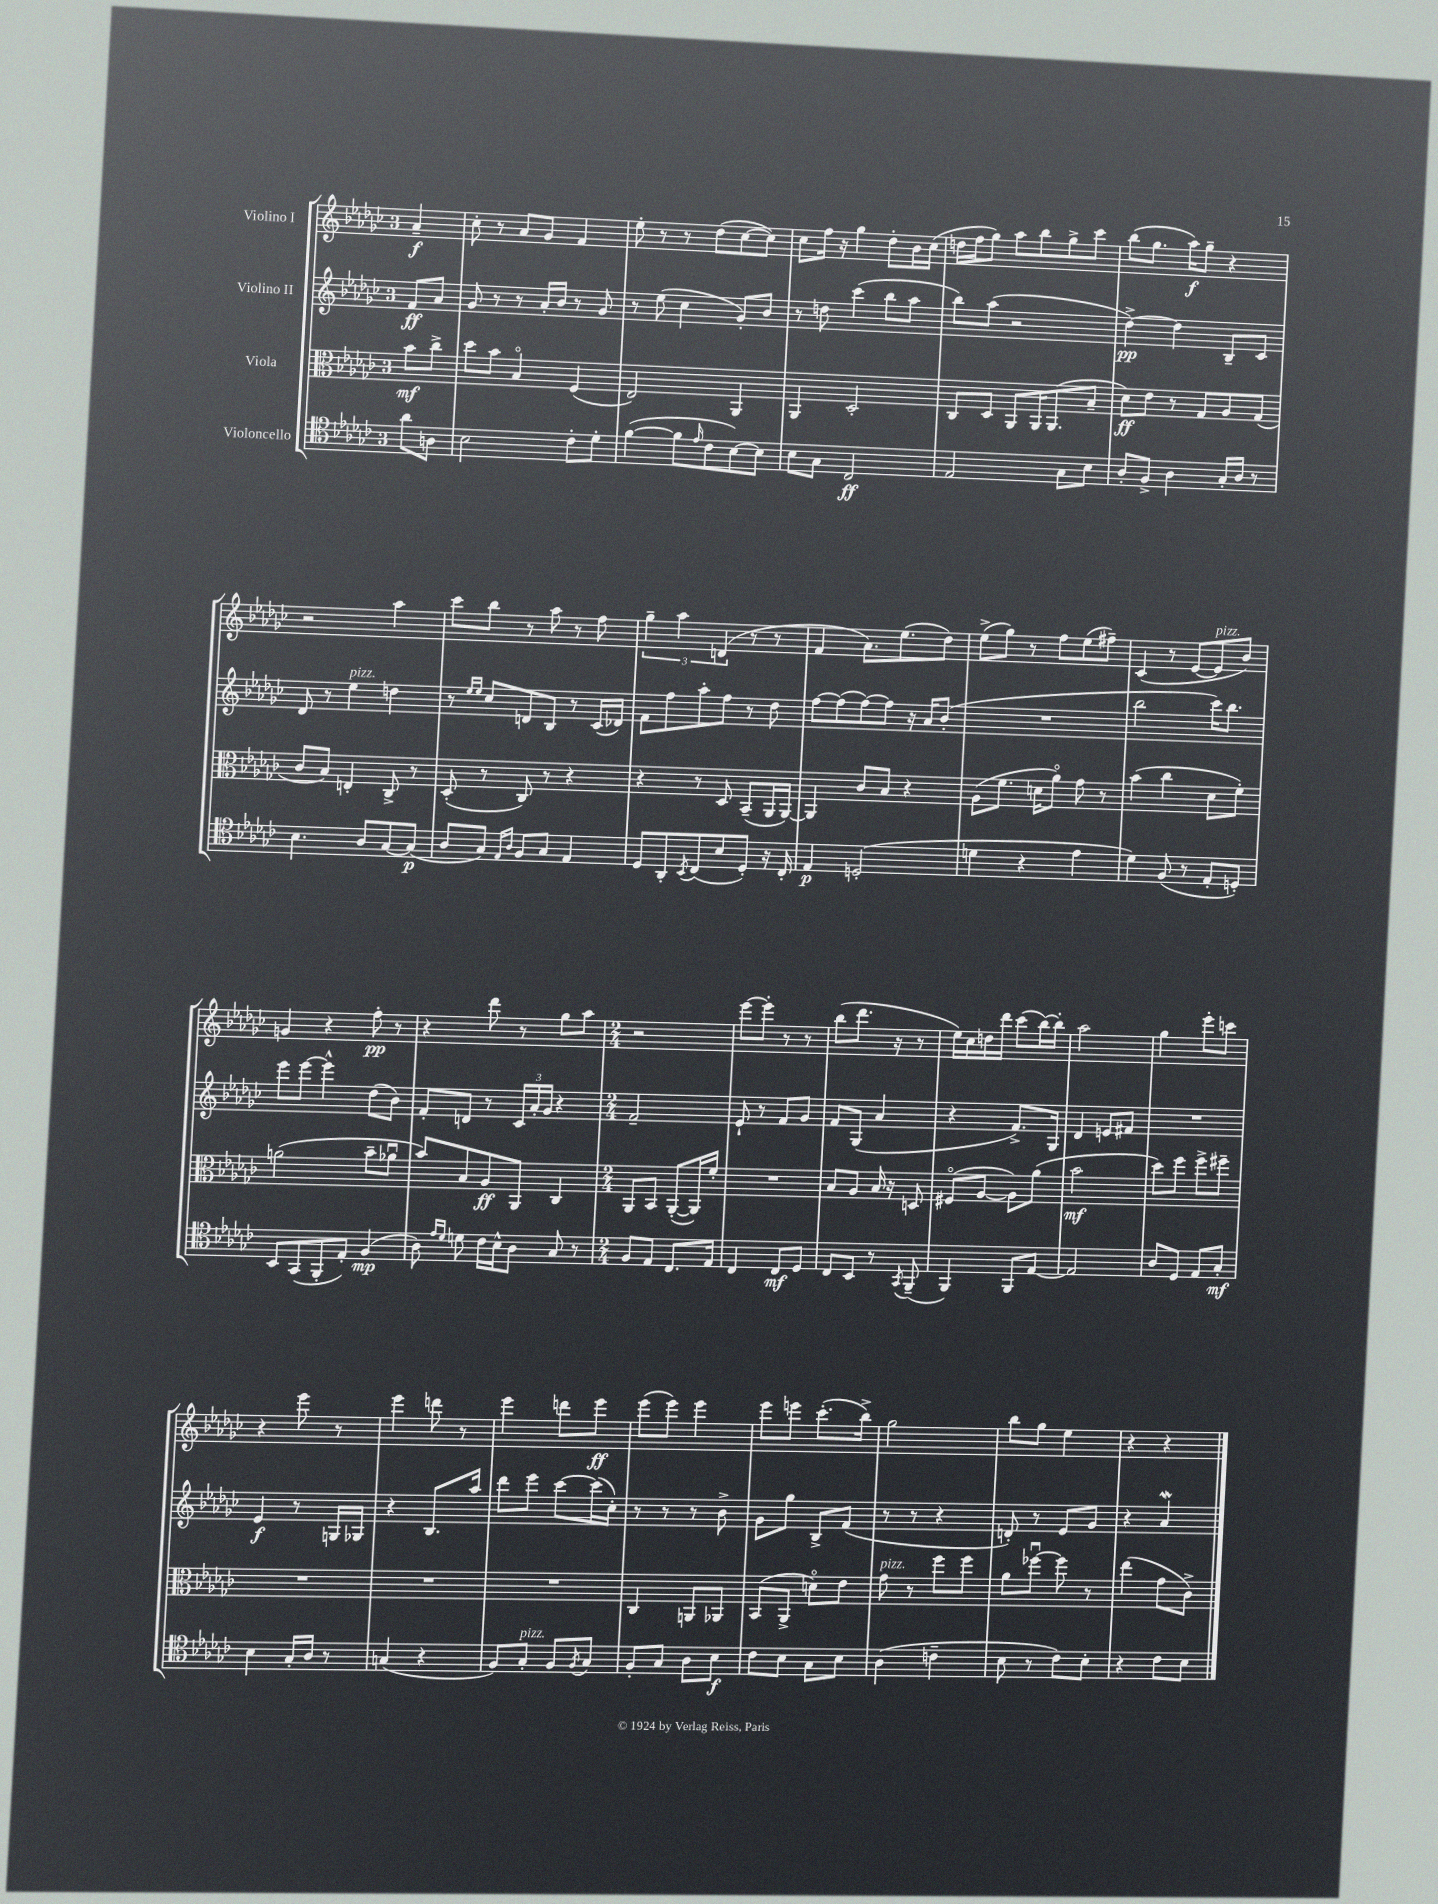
<<
\new StaffGroup <<
\new Staff = "s0" \with { instrumentName = "Violino I" } {
    \clef treble \key ges \major \once \override Staff.TimeSignature.style = #'single-digit \time 3/4 \partial 4
    aes'4--\f |
    ces''8-. r8 aes'8 ges'8 f'4 |
    ees''8-. r8 r8 des''8( ces''8~ ces''8) |
    ces''8 f''16 r16 ges''4 des''8-. bes'16 ces''16( |
    d''16 f''16 ges''8) aes''8 bes''8 ges''8-> ces'''8 |
    bes''8( ges''8. aes''16\f) ges''8-- r4 |
    r2 aes''4 |
    ces'''8 bes''8 r8 aes''8 r8 f''8 |
    \tuplet 3/2 { ges''4-- aes''4 d'4( } r8 r8 |
    f'4 aes'8.) ees''8.( des''8) |
    ees''8->( ges''8) r8 f''8 ees''8( fis''8--) |
    ces'4( r8 ees'8~ ees'8^\markup { \italic "pizz." } bes'8) |
    g'4 r4 f''8-.\pp r8 |
    r4 des'''8 r8 ges''8 aes''8 |
    \numericTimeSignature \time 2/4 r2 |
    ees'''8~ ees'''8-. r8 r8 |
    bes''8( des'''8. r16 r8 |
    ees''16) ces''16 d''16 des'''16 ces'''8( bes''16~) bes''16-. |
    aes''2 |
    ges''4 ees'''8-. c'''8 |
    r4 ees'''8 r8 |
    ees'''4 d'''8 r8 |
    ees'''4 d'''8 ees'''8\ff |
    ees'''8( ees'''8) ees'''4 |
    ees'''8 e'''8 ces'''8.-.( bes''16->) |
    ges''2 |
    bes''8 ges''8 ees''4 |
    r4 r4 \bar "|." |
}
\new Staff = "s1" \with { instrumentName = "Violino II" } {
    \clef treble \key ges \major \once \override Staff.TimeSignature.style = #'single-digit \time 3/4 \partial 4
    f'8\ff aes'8 |
    ges'8 r8 r8 aes'16-. bes'16 r8 ges'8 |
    r8 ees''8( ces''4 ges'8-.) bes'8 |
    r8 d''8 ces'''4( bes''8 aes''8 |
    bes''8) aes''8( r2 |
    des''4~->\pp) des''4 bes8-- ces'8 |
    des'8 r8 ees''4^\markup { \italic "pizz." } d''4 |
    r8 \grace { ees''16 ees''16 } ces''8 d'8 bes8 r8 ces'16( des'16) |
    f'8 f''8 aes''8-. f''8 r8 des''8 |
    f''8~ f''8( f''8~) f''8 r16 aes'16 bes'8-.( |
    R2. |
    bes''2 ces'''16) bes''8. |
    ees'''8 ees'''8~ ees'''4-^ des''8( bes'8) |
    f'8-. d'8 r8 \tuplet 3/2 { ces'16 aes'16-. ges'16 } r4 |
    \numericTimeSignature \time 2/4 f'2-- |
    ees'8-! r8 f'8 ges'8 |
    f'8 ges8( aes'4 |
    r4 f'8.->) ges16 |
    des'4 e'8 fis'8 |
    R2 |
    ees'4\f r8 g16 ges16 |
    r4 bes8. aes''16 |
    des'''8 ees'''8 ces'''8~ ces'''16( ces''16-.) |
    r8 r8 r8 bes'8-> |
    ges'8 ges''8 bes8-> f'8( |
    r8 r8 r4 |
    d'8-.) r8 ees'8 ges'8 |
    r4 aes'4\mordent \bar "|." |
}
\new Staff = "s2" \with { instrumentName = "Viola" } {
    \clef alto \key ges \major \once \override Staff.TimeSignature.style = #'single-digit \time 3/4 \partial 4
    bes'8\mf ces''8-> |
    des''8 bes'8 bes4\flageolet f4( |
    ees2) aes,4 |
    aes,4 des2-. |
    ces8 des8 aes,8 aes,16 aes,8.( bes8-- |
    des'8\ff) ees'8 r8 ges8 aes8 ges8( |
    ces'8 bes8) e4-. ces8-> r8 |
    des8-.( r8 ces8) r8 r4 |
    r4 r8 des8 bes,8--( aes,16 aes,16~) |
    aes,4 ces'8 bes8 r4 |
    aes8( f'8. d'16 aes'8\flageolet) ges'8 r8 |
    bes'4( ces''4 des'8 f'8-.) |
    a'2( bes'8-- aes'8\downbow |
    bes'8) bes8 aes8\ff aes,8 ces4 |
    \numericTimeSignature \time 2/4 aes,8 bes,8 aes,8~-.( aes,16) f'16-. |
    R2 |
    bes8 aes8 bes16 r16 d8 |
    fis8\flageolet( aes8~ aes8) aes'8( |
    bes'2\mf |
    des''8) f''8 f''8-> fis''8-- |
    R2 |
    R2 |
    R2 |
    ces4 a,8 aes,8 |
    bes,8( aes,8-> d'8\flageolet) ees'8 |
    ges'8^\markup { \italic "pizz." } r8 f''8 f''8 |
    aes'8 fes''8~\downbow fes''8 r8 |
    ees''4( ges'8 ces'8->) \bar "|." |
}
\new Staff = "s3" \with { instrumentName = "Violoncello" } {
    \clef tenor \key ges \major \once \override Staff.TimeSignature.style = #'single-digit \time 3/4 \partial 4
    aes'8 a8 |
    bes2 ces'8-. des'8-. |
    f'4~( f'8 \grace { ees'16 } ces'8 bes8~) bes8 |
    bes8 ges8 ces2\ff |
    ees2 ges8 bes8 |
    aes8-. f8-> aes4 ges16-. aes16 r8 |
    bes4. aes8 ges8~ ges8\p( |
    aes8 ges8) \grace { ees16 aes16 } f8 ges8 ees4 |
    des8 aes,8-. \acciaccatura { bes,8 } ces8( bes8 des8-.) r16 ces16-. |
    ees4\p d2-.( |
    d'4 r4 ees'4 |
    des'4) f8( r8 ees8-. d8-.) |
    bes,8 ges,8( f,8-. ees8-.) f4\mp( |
    aes8) \grace { ees'16 des'16 } d'8 ces'16 bes16-^ aes8 ges8 r8 |
    \numericTimeSignature \time 2/4 f8 ees8 ces8. ees16 |
    ces4 ces8\mf des8 |
    ces8 bes,8 r8 \acciaccatura { ges,8 } f,8--( |
    f,4) f,8 ees8~ |
    ees2 |
    aes8 des8 ees8 ges8-.\mf |
    bes4 ges16-. aes16 r8 |
    g4( r4 |
    f8) ges8-.^\markup { \italic "pizz." } f8 \acciaccatura { f8 } ges8 |
    f8-. ges8 aes8 bes8\f |
    ces'8 bes8 ges8 bes8 |
    aes4( c'4-- |
    bes8 r8 ces'8) bes8-. |
    r4 ces'8 bes8 \bar "|." |
}
>>
>>
\layout { \context { \Score \remove "Bar_number_engraver" } }
